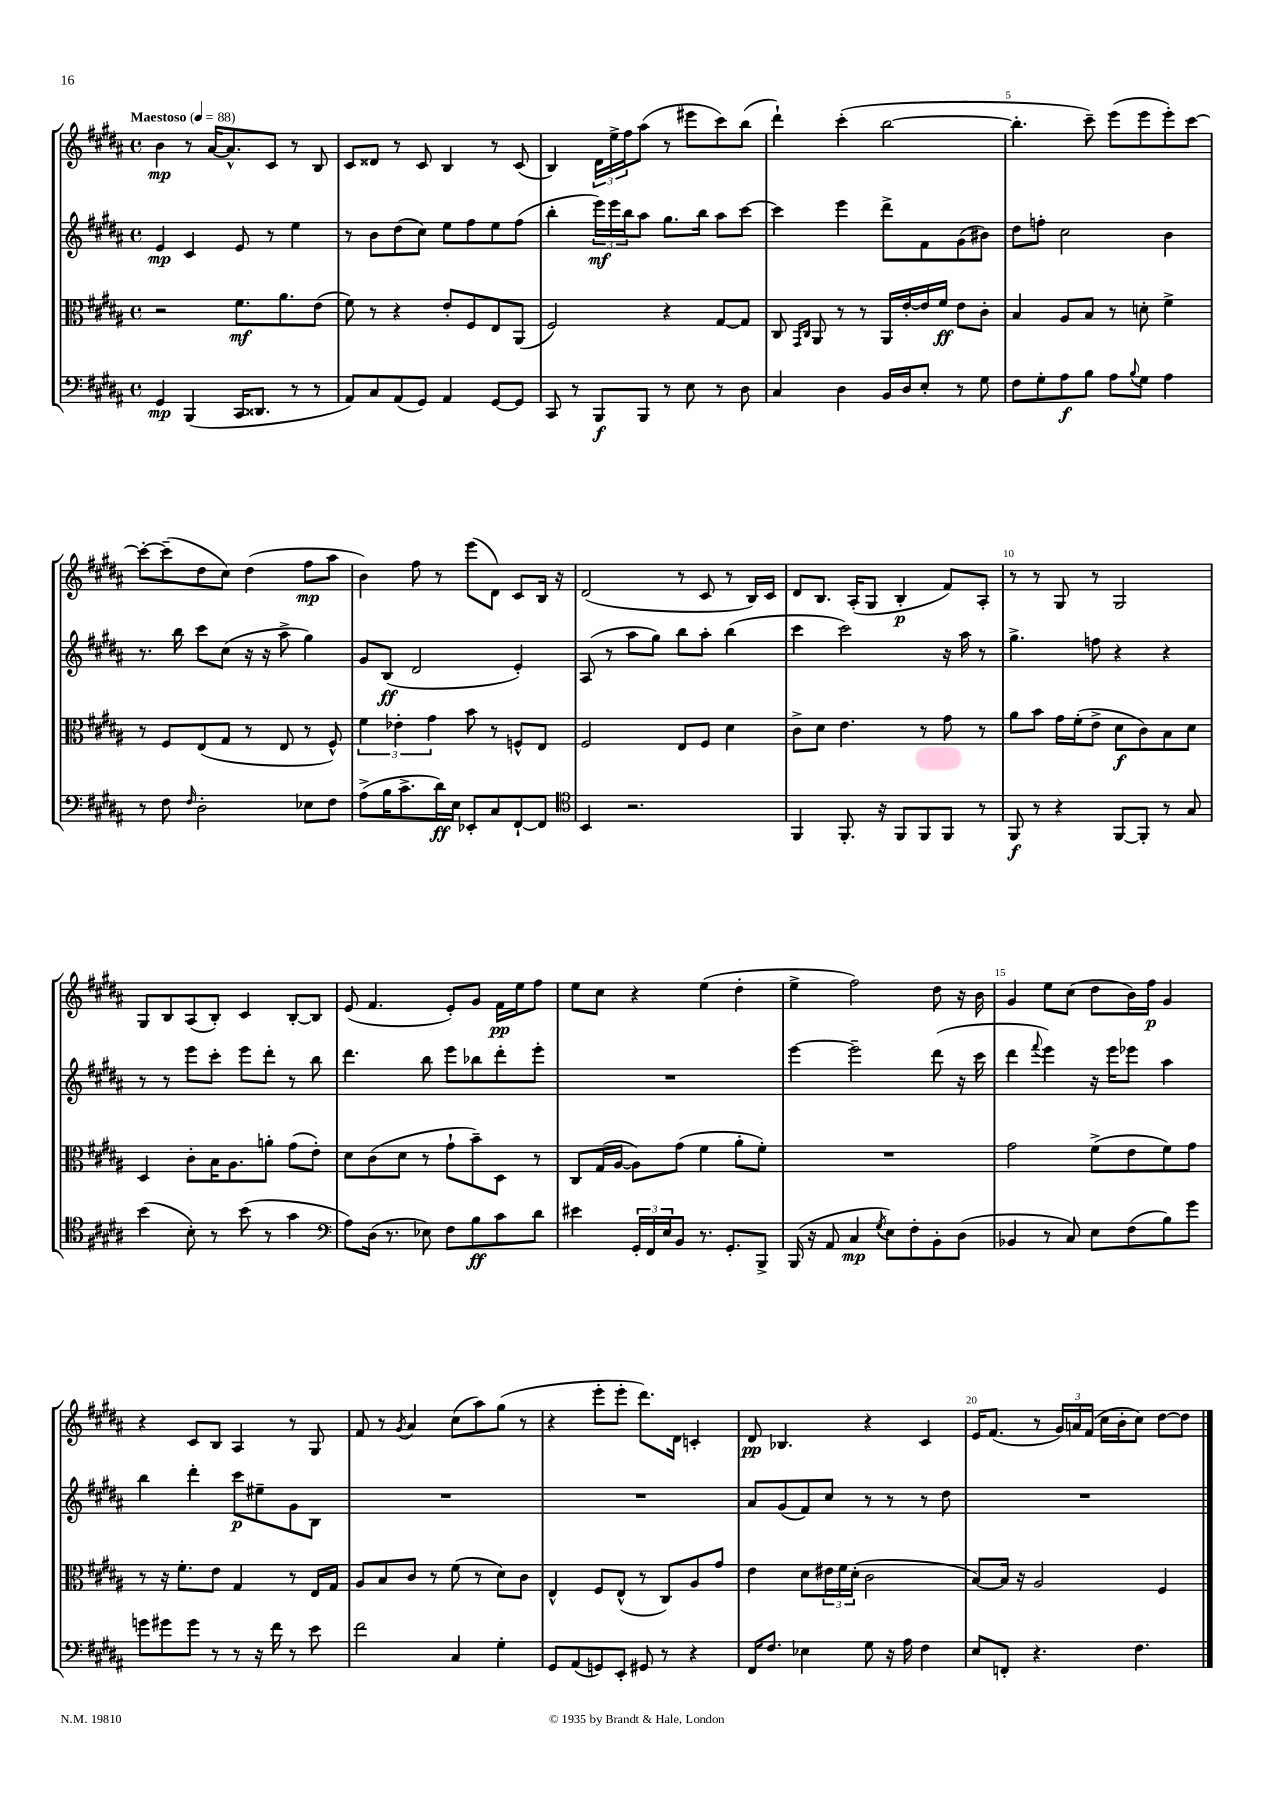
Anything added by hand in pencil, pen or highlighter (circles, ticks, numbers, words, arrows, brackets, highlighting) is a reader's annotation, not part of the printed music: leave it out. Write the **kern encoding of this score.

**kern	**kern	**kern	**kern
*staff4	*staff3	*staff2	*staff1
*clefF4	*clefC3	*clefG2	*clefG2
*k[f#c#g#d#a#]	*k[f#c#g#d#a#]	*k[f#c#g#d#a#]	*k[f#c#g#d#a#]
*M4/4	*M4/4	*M4/4	*M4/4
*met(c)	*met(c)	*met(c)	*met(c)
*MM88	*MM88	*MM88	*MM88
4GG#	2r	4e	4b
(4BBB	.	4c#	8r
.	.	.	[16a#
.	.	.	8.a#^^]
16CC#	8.f#	8e	.
8.DD##	.	.	.
.	.	8r	8c#
.	8.a#	.	.
8r	.	4ee	8r
8r	(8e	.	8B
=	=	=	=
8AA#)	8f#)	8r	8c#
8C#	8r	8b	8d##
(8AA#	4r	(8dd#	8r
8GG#)	.	8cc#)	8c#
4AA#	8e'	8ee	4B
.	8F#	8ff#	.
[8GG#	8E	8ee	8r
8GG#]	(8AA#	(8ff#	(8c#
=	=	=	=
8CC#	2F#)	4bb'	4B)
8r	.	.	.
8BBB	.	24eee)	24d#
.	.	24eee	24ee^
.	.	24bb	24ff#
8BBB	.	8aa#	(8aa#
8r	4r	8.gg#	8r
8E	.	.	8eee#
.	.	16bb	.
8r	[8G#	8aa#	8ccc#)
8D#	8G#]	[8ccc#	(8bb
=	=	=	=
4C#	8C#	4ccc#]	4ddd#`)
.	16qqGG#	.	.
.	16qqC#	.	.
.	8AA#	.	.
4D#	8r	4eee	(4ccc#'
.	8r	.	.
16BB	16AA#	8ddd#^	[2bb
16D#	[16e'	.	.
8E'	16e]	8f#	.
.	16f#	.	.
8r	8e	(8g#	.
8G#	8c#'	8b#)	.
=	=	=	=
8F#	4B	8dd#	4.bb']
8G#'	.	8ff'	.
8A#	8A#	2cc#	.
8B	8B	.	8ccc#~)
8A#	8r	.	(8eee
8qqB	.	.	.
8G#	8d'	.	8eee
4A#	4f#^	4b	8eee')
.	.	.	[8ccc#
=	=	=	=
8r	8r	8.r	8ccc#'_
8F#	8F#	.	(8ccc#~]
.	.	16bb	.
16qqF#	.	.	.
2D#'	(8E	8ccc#	8dd#
.	8G#	(8cc#	8cc#)
.	8r	16r	(4dd#
.	.	16r	.
.	8E	8aa#^	.
8E-	8r	4gg#)	8ff#
8F#	8F#^^)	.	8aa#
=	=	=	=
(8A#^	6f#	8g#	4b)
16B	.	(8B	.
.	6e-'	.	.
8.c#^	.	.	.
.	.	2d#	8ff#
.	6g#	.	.
16d#)	.	.	8r
16E	.	.	.
8EE-'	8b	.	(8eee
8C#	8r	.	8d#)
[8FF#`	8F^^	4e')	8c#
8FF#]	8E	.	16B
.	.	.	16r
=	=	=	=
*clefC4	*	*	*
4BB	2F#	(8A#	(2d#
.	.	8r	.
2.r	.	8aa#	.
.	.	8gg#)	.
.	8E	8bb	8r
.	8F#	8aa#'	8c#
.	4d#	(4bb	8r
.	.	.	16B)
.	.	.	16c#
=	=	=	=
4FF#	8c#^	4ccc#	8d#
.	8d#	.	8.B
8.FF#'	4.e	2ccc#)	.
.	.	.	(16A#'
.	.	.	8G#
16r	.	.	.
8FF#	.	.	4B'
8FF#	8r	.	.
8FF#	8g#	16r	8f#)
.	.	16aa#	.
8r	8r	8r	8A#'
=	=	=	=
8FF#	8a#	4.gg#^	8r
8r	8b	.	8r
4r	16g#	.	8G#
.	(16f#'	.	.
.	8e^	8ff	8r
[8FF#	8d#	4r	2G#
8FF#']	8c#)	.	.
8r	8B	4r	.
8G#	8d#	.	.
=	=	=	=
(4b	4D#	8r	8G#
.	.	8r	8B
8B')	8c#'	8eee	(8A#
8r	16B	8ccc#'	8B')
.	8.A#	.	.
(8b	.	8eee	4c#
8r	8a'	8ddd#'	.
4g#	(8g#	8r	[8B'
.	8e')	8bb	8B]
=	=	=	=
*clefF4	*	*	*
8A#)	8d#	4.ddd#	(8e
(16D#	(8c#	.	4.f#
8.r	.	.	.
.	8d#	.	.
8E-)	8r	8bb	.
8F#	8g#`	8eee	8e')
8B	8b~)	8bb-	8g#
8c#	8D#	8ddd#'	16f#
.	.	.	16ee
8d#	8r	8eee'	8ff#
=	=	=	=
4e#	8C#	1r	8ee
.	(16G#	.	8cc#
.	[16A#	.	.
24GG#'	8A#])	.	4r
24FF#	.	.	.
24E	.	.	.
8BB	(8g#	.	.
8.r	4f#	.	(4ee
8.GG#'	.	.	.
.	8a#'	.	4dd#'
8BBB^	8f#')	.	.
=	=	=	=
(16BBB	1r	[4eee	4ee^
16r	.	.	.
8AA#	.	.	.
4C#	.	2eee~]	2ff#)
8qG#	.	.	.
8E)	.	.	.
8F#'	.	.	.
8BB'	.	(8ddd#	8dd#
(8D#	.	16r	16r
.	.	16ccc#	16b
=	=	=	=
4BB-	2g#	4ddd#	4g#
.	.	8qqfff#	.
8r	.	4eee)	8ee
8C#)	.	.	(8cc#
8E	(8f#^	16r	8dd#
.	.	16eee	.
(8F#	8e	8eee-	16b)
.	.	.	16ff#
8B)	8f#)	4aa#	4g#
8g#	8g#	.	.
=	=	=	=
8g	8r	4bb	4r
8g#	16r	.	.
.	8.f#'	.	.
8g#	.	4ddd#'	8c#
8r	8e	.	8B
8r	4G#	8ccc#	4A#
16r	.	8ee#~	.
16f#	.	.	.
8r	8r	8g#	8r
8e	16E	8B	8G#
.	16G#	.	.
=	=	=	=
2f#	8A#	1r	8f#
.	8B	.	8r
.	.	.	8qg#
.	8c#	.	4a#
.	8r	.	.
4C#	(8f#	.	(8cc#
.	8r	.	8aa#)
4G#'	8d#)	.	(8gg#
.	8c#	.	8r
=	=	=	=
8GG#	4E^^	1r	4r
(8AA#	.	.	.
8GG)	8F#	.	8eee'
8EE'	(8E^^	.	8eee'
8GG#	8r	.	8.ddd#)
8r	8C#)	.	.
.	.	.	16d#
4r	8A#	.	4c'
.	8g#	.	.
=	=	=	=
16FF#	4e	8a#	8d#
8.F#	.	.	.
.	.	(8g#	4.B-
4E-	8d#	8f#)	.
.	24e#	8cc#	.
.	24f#	.	.
.	(24d#'	.	.
8G#	2c#	8r	4r
16r	.	8r	.
16A#	.	.	.
4F#	.	8r	4c#
.	.	8dd#	.
=	=	=	=
8E	[8B)	1r	16e
.	.	.	(8.f#
8FF'	16B]	.	.
.	16r	.	.
4.r	2A#	.	8r
.	.	.	24g#)
.	.	.	24a
.	.	.	(24f#
.	.	.	16cc#
.	.	.	16b'
4.F#	.	.	8cc#)
.	4F#	.	[8dd#
.	.	.	8dd#]
==	==	==	==
*-	*-	*-	*-
